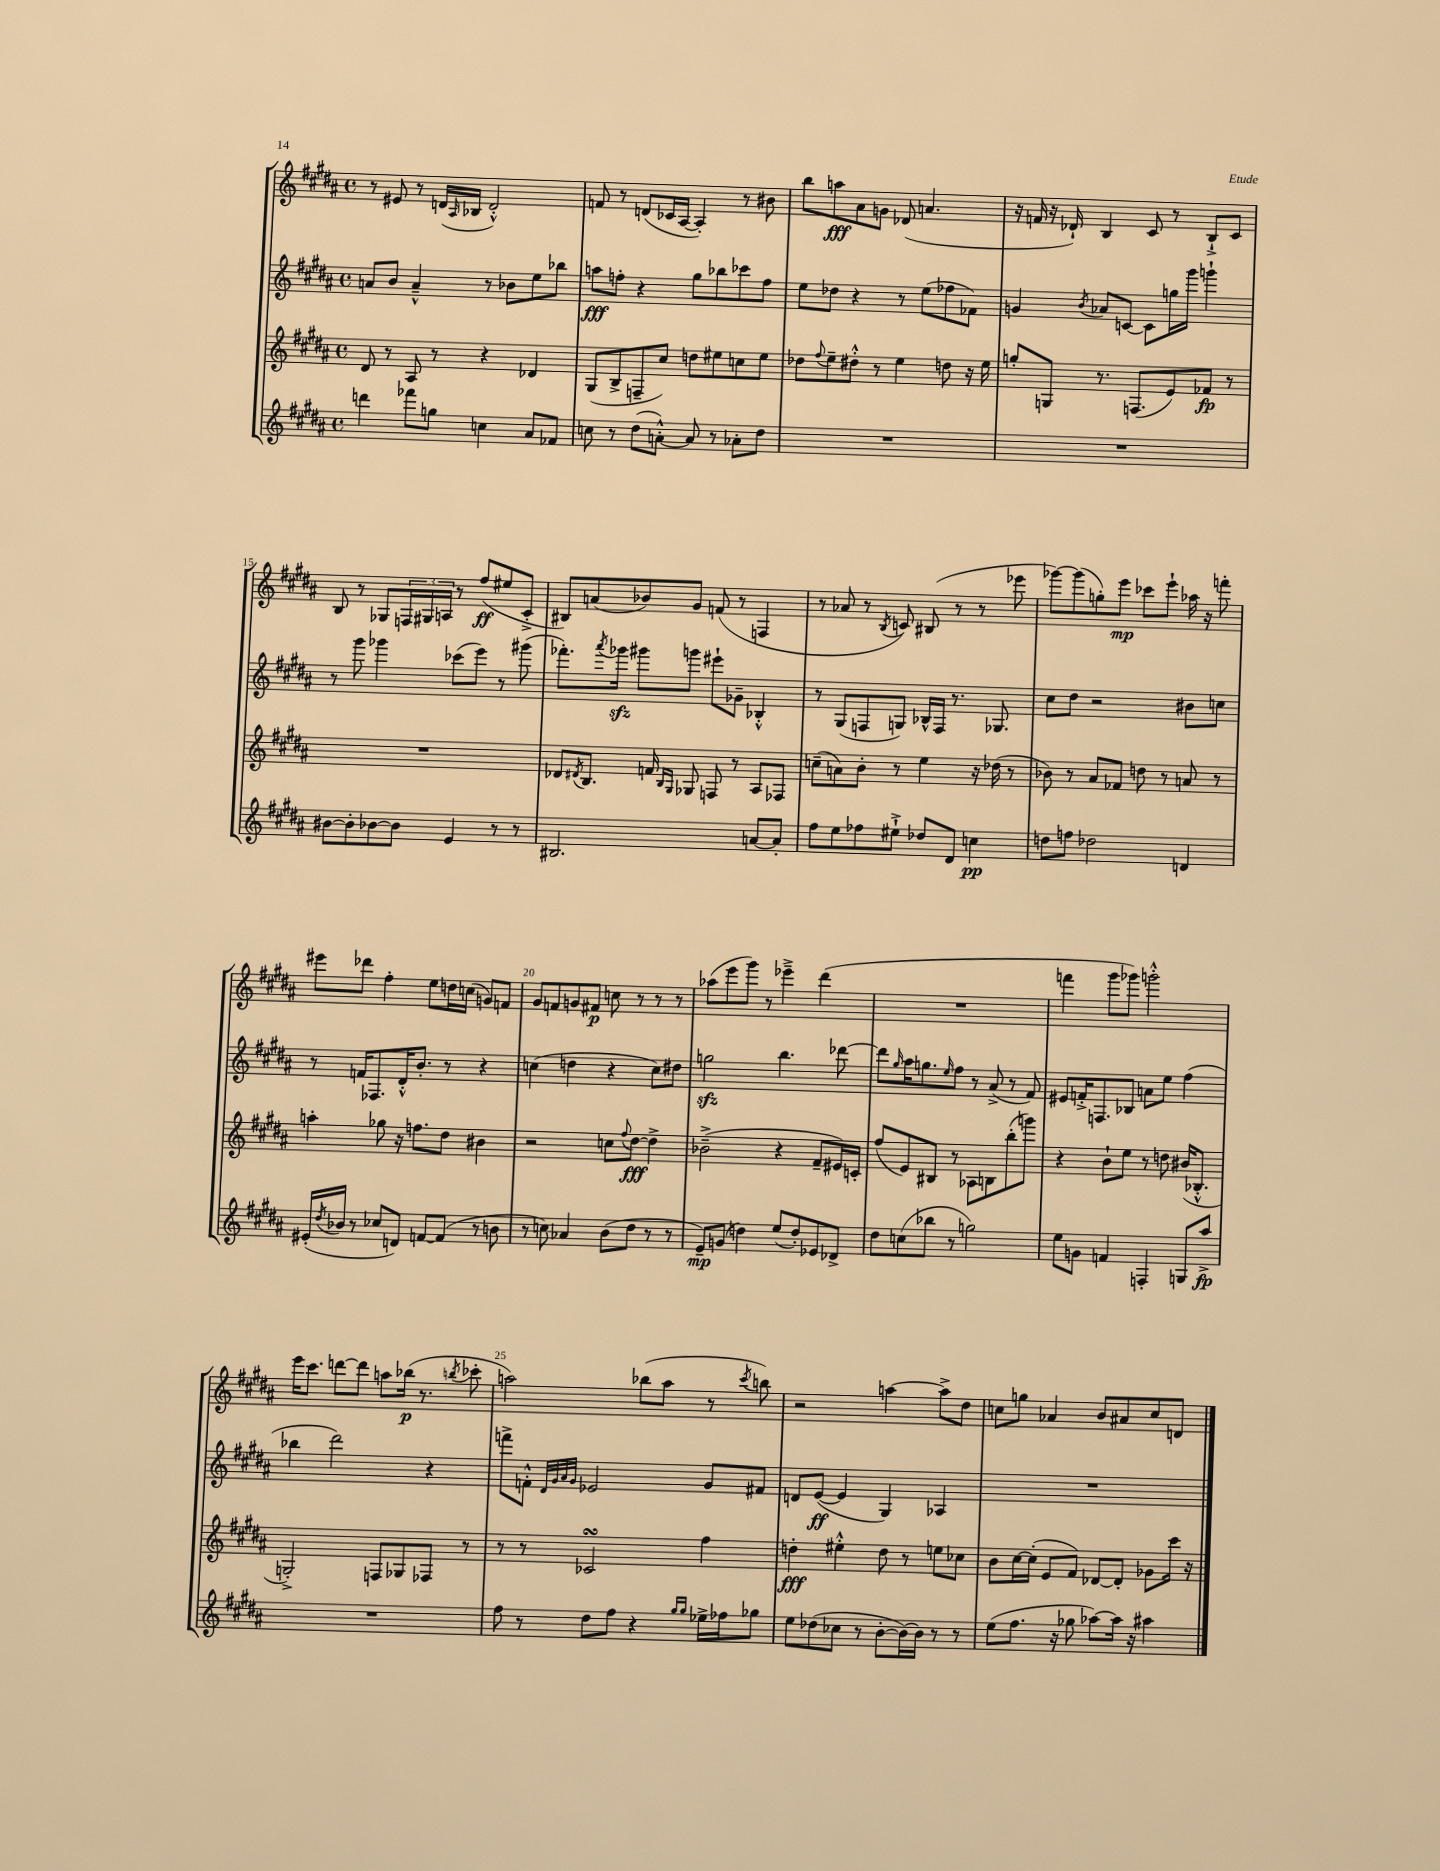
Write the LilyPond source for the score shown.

<<
\new StaffGroup <<
\new Staff = "s0" {
    \clef treble \key b \major \defaultTimeSignature \time 4/4
    r8 eis'8 r8 d'16( \grace { ais16 } bes16 d'2-.-^) |
    f'8 r8 d'8( ces'16 ais16~ ais4-.) r8 bis'8 |
    b''8 a''8\fff ais'8 g'8 des'8( a'4. |
    r16 f'16 r16 des'16-!) b4 cis'8 r8 b8-!-> cis'8 |
    b8 r8 ges8 \tuplet 3/2 { f16 gis16 a16 } r8 fis''8\ff( eis''8 cis'8-.-> |
    bis8) a'8( bes'8) gis'8 f'8( r8 f4 |
    r8 aes'8 r8 \acciaccatura { b8 } c'8) bis8( r8 r8 ees'''8 |
    ges'''8~) ges'''8( g''8-.) e'''8\mp ces'''8 e'''8-! aes''16 r16 f'''8-. |
    eis'''8 des'''8 fis''4-. e''8 d''16 c''16( g'8) f'8 |
    gis'8 f'8 g'8 fis'8\p c''8 r8 r8 r8 |
    aes''8( e'''8 gis'''8) r8 ees'''4---> dis'''4( |
    R1 |
    f'''4 gis'''8 ges'''8) g'''2-.-^ |
    e'''16 cis'''8. d'''8~ d'''8 a''8 bes''16\p( r8. \acciaccatura { b''8 } ces'''8-. |
    a''2) bes''8( a''8 r8 \acciaccatura { cis'''8 } b''8) |
    r2 a''4~ a''8-> dis''8 |
    c''8 g''8 aes'4 b'8 ais'8 c''8 d'8 \bar "|." |
}
\new Staff = "s1" {
    \clef treble \key b \major \defaultTimeSignature \time 4/4
    a'8 b'8 a'4---^ r8 bes'8 e''8 bes''8 |
    a''8\fff f''8-. r4 gis''8 bes''8 ces'''8 f''8 |
    e''8 des''8 r4 r8 e''8( fes''8 fes'8) |
    g'4 \acciaccatura { b'8 } aes'8 c'8~ c'8 g''16 gis'''16 g'''4-! |
    r8 gis'''8 ges'''4 ces'''8( e'''8) r8 gis'''8( |
    fes'''8.-.) \acciaccatura { ais'''8 } ges'''16\sfz gis'''8 g'''8 eis'''8-! ges'8-- bes4-.-^ |
    r8 gis8( f8 g8) bes16-^ f16 r8. ges8. |
    cis''8 dis''8 r2 bis'8 c''8 |
    r8 f'16 fes8. dis'16-.-^ b'8.-. r8 r4 |
    c''4( d''4 r4 c''8) dis''8 |
    g''2\sfz b''4. des'''8~ |
    des'''8 \grace { gis''16 } ais''16 g''8. \grace { e''16 } fis''8 r8 ais'8->( r8 fis'8) |
    eis'8 f'16-.-> f8. bes8 a'8 e''8 fis''4( |
    bes''4 dis'''2) r4 |
    f'''8-> f'8-.-^ \grace { dis'32 gis'32 ais'32 gis'32 } ees'2 gis'8 fis'8 |
    d'8 e'8~\ff( e'4 gis4) aes4 |
    R1 \bar "|." |
}
\new Staff = "s2" {
    \clef treble \key b \major \defaultTimeSignature \time 4/4
    dis'8 r8 ais8 r8 r4 des'4 |
    gis8( b8-> f8-- cis''8) d''8 eis''8 c''8 eis''8 |
    des''8 \appoggiatura { fis''8 } e''8-- dis''8-.-^ r8 e''4 d''8 r16 e''16 |
    g''8-. g8 r8. f8.( e'8) fes'8\fp r8 |
    R1 |
    des'8 \acciaccatura { dis'8 } b8. f'16 \grace { b16 gis16 } ges8 f8 r8 ais8 fes8 |
    c''8--( a'8) b'8-. r8 e''4 r16 des''16( r8 |
    bes'8) r8 ais'8 fes'8 d''8 r8 a'8 r8 |
    a''4-. ges''8 r16 f''8. dis''8 bis'4 |
    r2 c''8 \appoggiatura { fis''8 } dis''8~\fff dis''4-> |
    bes'2--->( r4 fis'8-- eis'16) c'16-. |
    fis''8( e'8) bis8 r8 aes8 b8 b''8-.( g'''8) |
    r4 b'8-! e''8 r8 d''8 bis'16( bes8.-.-^ |
    g2-.->) f8 ges8 fes8 r8 |
    r8 r8 ces'2\turn fis''4 |
    d''4-.\fff eis''4-.-^ d''8 r8 e''8 ces''8 |
    b'8 cis''16~ cis''16-.( e'8 fis'8) des'8~ des'8-. ges'8 cis'''16 r16 \bar "|." |
}
\new Staff = "s3" {
    \clef treble \key b \major \defaultTimeSignature \time 4/4
    d'''4 fes'''8 g''8 c''4 ais'8 fes'8 |
    c''8 r8 dis''8( a'8~-.-^) a'8 r8 aes'8-. dis''8 |
    R1 |
    R1 |
    bis'8~ bis'8-. bes'8~ bes'8 e'4 r8 r8 |
    bis2. a'8~ a'8-. |
    fis''8 e''8 fes''8 eis''8-!-> des''8 dis'8 c''4\pp |
    d''8 f''8 des''2 d'4 |
    eis'16-.( \acciaccatura { dis''8 } bes'16 r8 ces''8 d'8) f'8~ f'8( r8 b'8 |
    r8 c''8) aes'4 b'8( dis''8 r8 r8 |
    e'8--\mp) g'8( d''4) e''8( d''8-.) ees'8 des'8-> |
    dis''8 c''8( bes''8 r8 g''2) |
    e''8 g'8 f'4 f4-. g8 ais''8->\fp |
    R1 |
    fis''8 r8 dis''8 fis''8 r4 \grace { gis''16 gis''16 } ees''16-> fes''16 ges''8 |
    e''8 des''8( ces''8 r8 b'8~-. b'16~) b'16 r8 r8 |
    e''8( fis''8. r16 ges''8 aes''8~) aes''16 r16 ais''4 \bar "|." |
}
>>
>>
\layout { \context { \Score currentBarNumber = #11 \override BarNumber.break-visibility = ##(#f #t #t) barNumberVisibility = #(every-nth-bar-number-visible 5) } }
